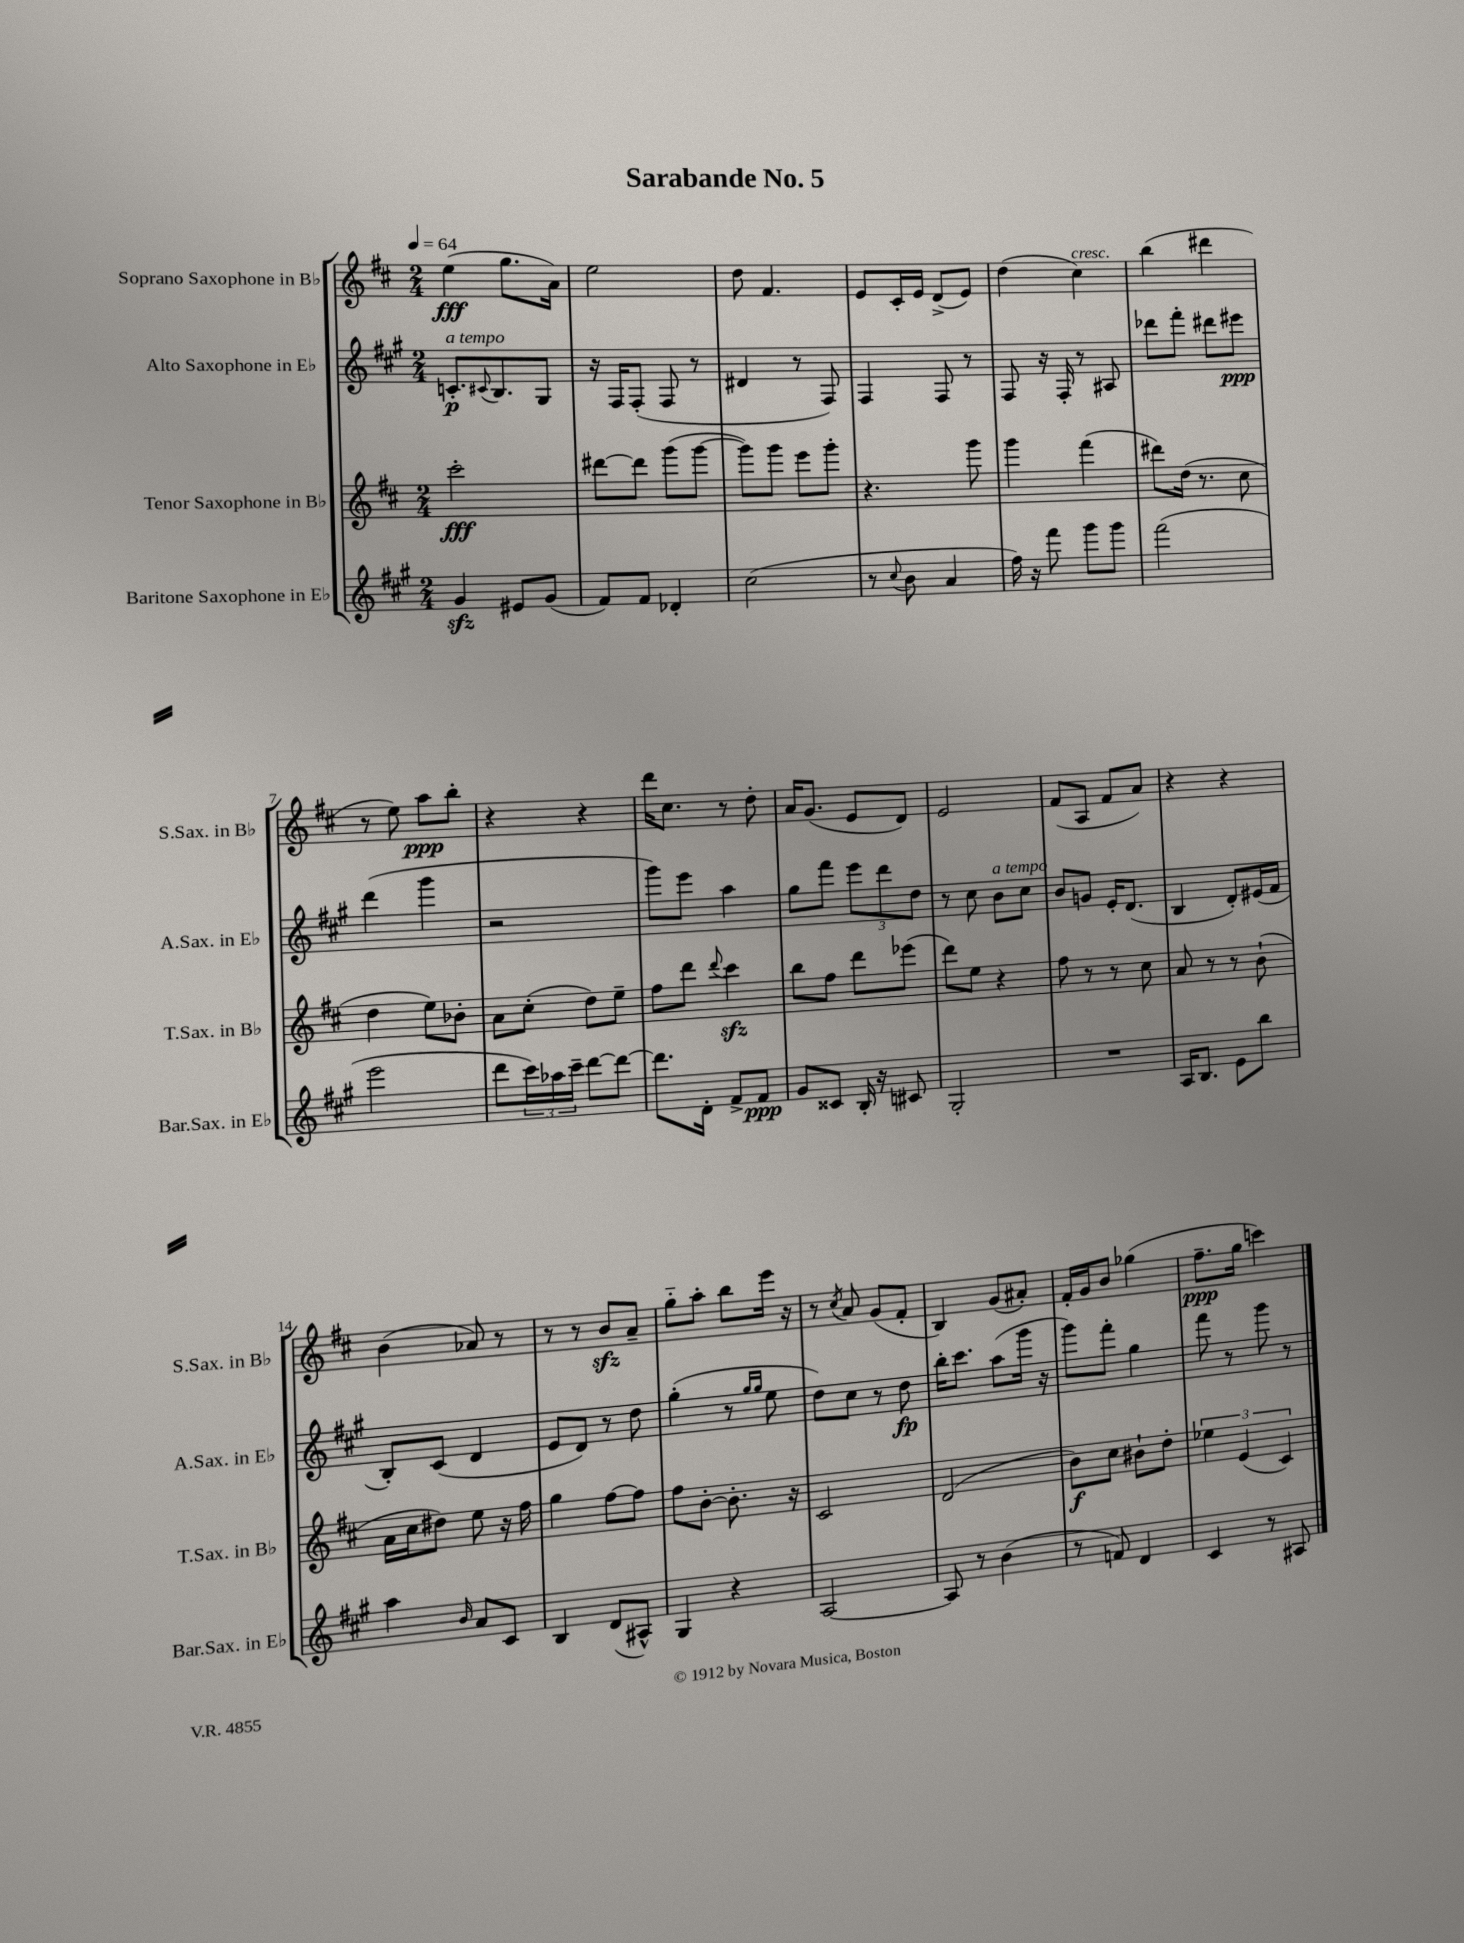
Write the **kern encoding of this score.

**kern	**kern	**kern	**kern
*staff4	*staff3	*staff2	*staff1
*clefG2	*clefG2	*clefG2	*clefG2
*k[f#c#g#]	*k[f#c#]	*k[f#c#g#]	*k[f#c#]
*M2/4	*M2/4	*M2/4	*M2/4
*MM64	*MM64	*MM64	*MM64
4g#	2ccc#'	8.c'	(4ee
.	.	8qqc#	.
.	.	8.B	.
8e#	.	.	8.gg
(8g#	.	8G#	.
.	.	.	16a)
=	=	=	=
8f#)	[8ddd#	16r	2ee
.	.	16F#	.
8f#	8ddd#]	(8F#'	.
4d-'	(8ggg	8F#	.
.	[8ggg	8r	.
=	=	=	=
(2cc#	8ggg])	4d#	8dd
.	8ggg	.	4.f#
.	8eee	8r	.
.	8ggg'	8F#)	.
=	=	=	=
8r	4.r	4F#	8e
8qqcc#	.	.	.
8b	.	.	16c#'
.	.	.	16e
4a	.	8F#	(8d^
.	8ggg	8r	8e)
=	=	=	=
16ff#)	4ggg	8F#	(4dd
16r	.	.	.
8fff#	.	16r	.
.	.	16F#'	.
8ggg#	(4fff#	8r	4cc#)
8ggg#	.	8A#	.
=	=	=	=
(2fff#	8ddd#)	8ddd-	(4bb
.	(16dd	8fff#'	.
.	8.r	.	.
.	.	8ddd#	4ddd#
.	8cc#	8eee#	.
=	=	=	=
2eee	4dd	(4ddd	8r
.	.	.	8ee)
.	8ee)	4ggg#	8aa
.	8b-'	.	8bb'
=	=	=	=
8ddd	8a	2r	4r
24ccc#)	(8cc#'	.	.
24aa-	.	.	.
24ccc#~	.	.	.
[8ddd	8dd)	.	4r
8ddd_	8ee~	.	.
=	=	=	=
8.ddd]	8ff#	8ggg#)	16ddd
.	.	.	8.cc#
.	8ddd	8eee	.
16d'	.	.	.
.	8qqddd	.	.
8f#^	4ccc#	4aa	8r
8f#	.	.	8dd'
=	=	=	=
8g#	8bb	8gg#	16a
.	.	.	(8.g
8c##	8ff#	8fff#	.
16B'	8ddd	12eee	8e
16r	.	.	.
.	.	12ddd	.
8c#	(8eee-	.	8d)
.	.	12dd	.
=	=	=	=
2G#'	8ddd)	8r	2e
.	8ee	8cc#	.
.	4r	8b	.
.	.	8cc#	.
=	=	=	=
2r	8ff#	8b	(8f#
.	8r	8g	8A
.	8r	16e'	8f#
.	.	(8.d	.
.	8cc#	.	8a)
=	=	=	=
16A	8a	4B	4r
8.B	.	.	.
.	8r	.	.
8e	8r	8d')	4r
8bb	(8b`	(16e#	.
.	.	16f#	.
=	=	=	=
4aa	16a	8B')	(4b
.	16cc#	.	.
.	8dd#)	(8c#	.
16qqb	.	.	.
8a	8ee	4d	8a-)
8c#	16r	.	8r
.	16ff#	.	.
=	=	=	=
4B	4gg	8e	8r
.	.	8d)	8r
(8d	[8ff#	8r	8b
8A#^^)	8ff#]	8dd	8a~
=	=	=	=
4G#	8ff#	(4gg#'	8gg'~
.	[8b'	.	8aa'
4r	8.b']	8r	8bb
.	.	16qqgg#	.
.	.	16qqgg#	.
.	.	8ee	16eee
.	16r	.	16r
=	=	=	=
[2A	2c#	8dd)	8r
.	.	.	8qcc#
.	.	8cc#	8a
.	.	8r	(8g
.	.	8dd	8f#'
=	=	=	=
8A]	(2d	16bb'	4B)
.	.	8.ccc#	.
8r	.	.	.
(4b	.	(8aa	(8g
.	.	16ggg#	8a#')
.	.	16r	.
=	=	=	=
8r	8b)	8ggg#)	16f#'
.	.	.	16g
8f)	8cc#	8fff#'	8b
4d	8b#`	4gg#	(4gg-
.	8dd'	.	.
=	=	=	=
4c#	6ee-	8fff#	8.ff#~
.	.	8r	.
.	(6e	.	.
.	.	.	16gg
8r	.	8ggg#	4ccc)
.	6c#)	.	.
8A#	.	8r	.
==	==	==	==
*-	*-	*-	*-
